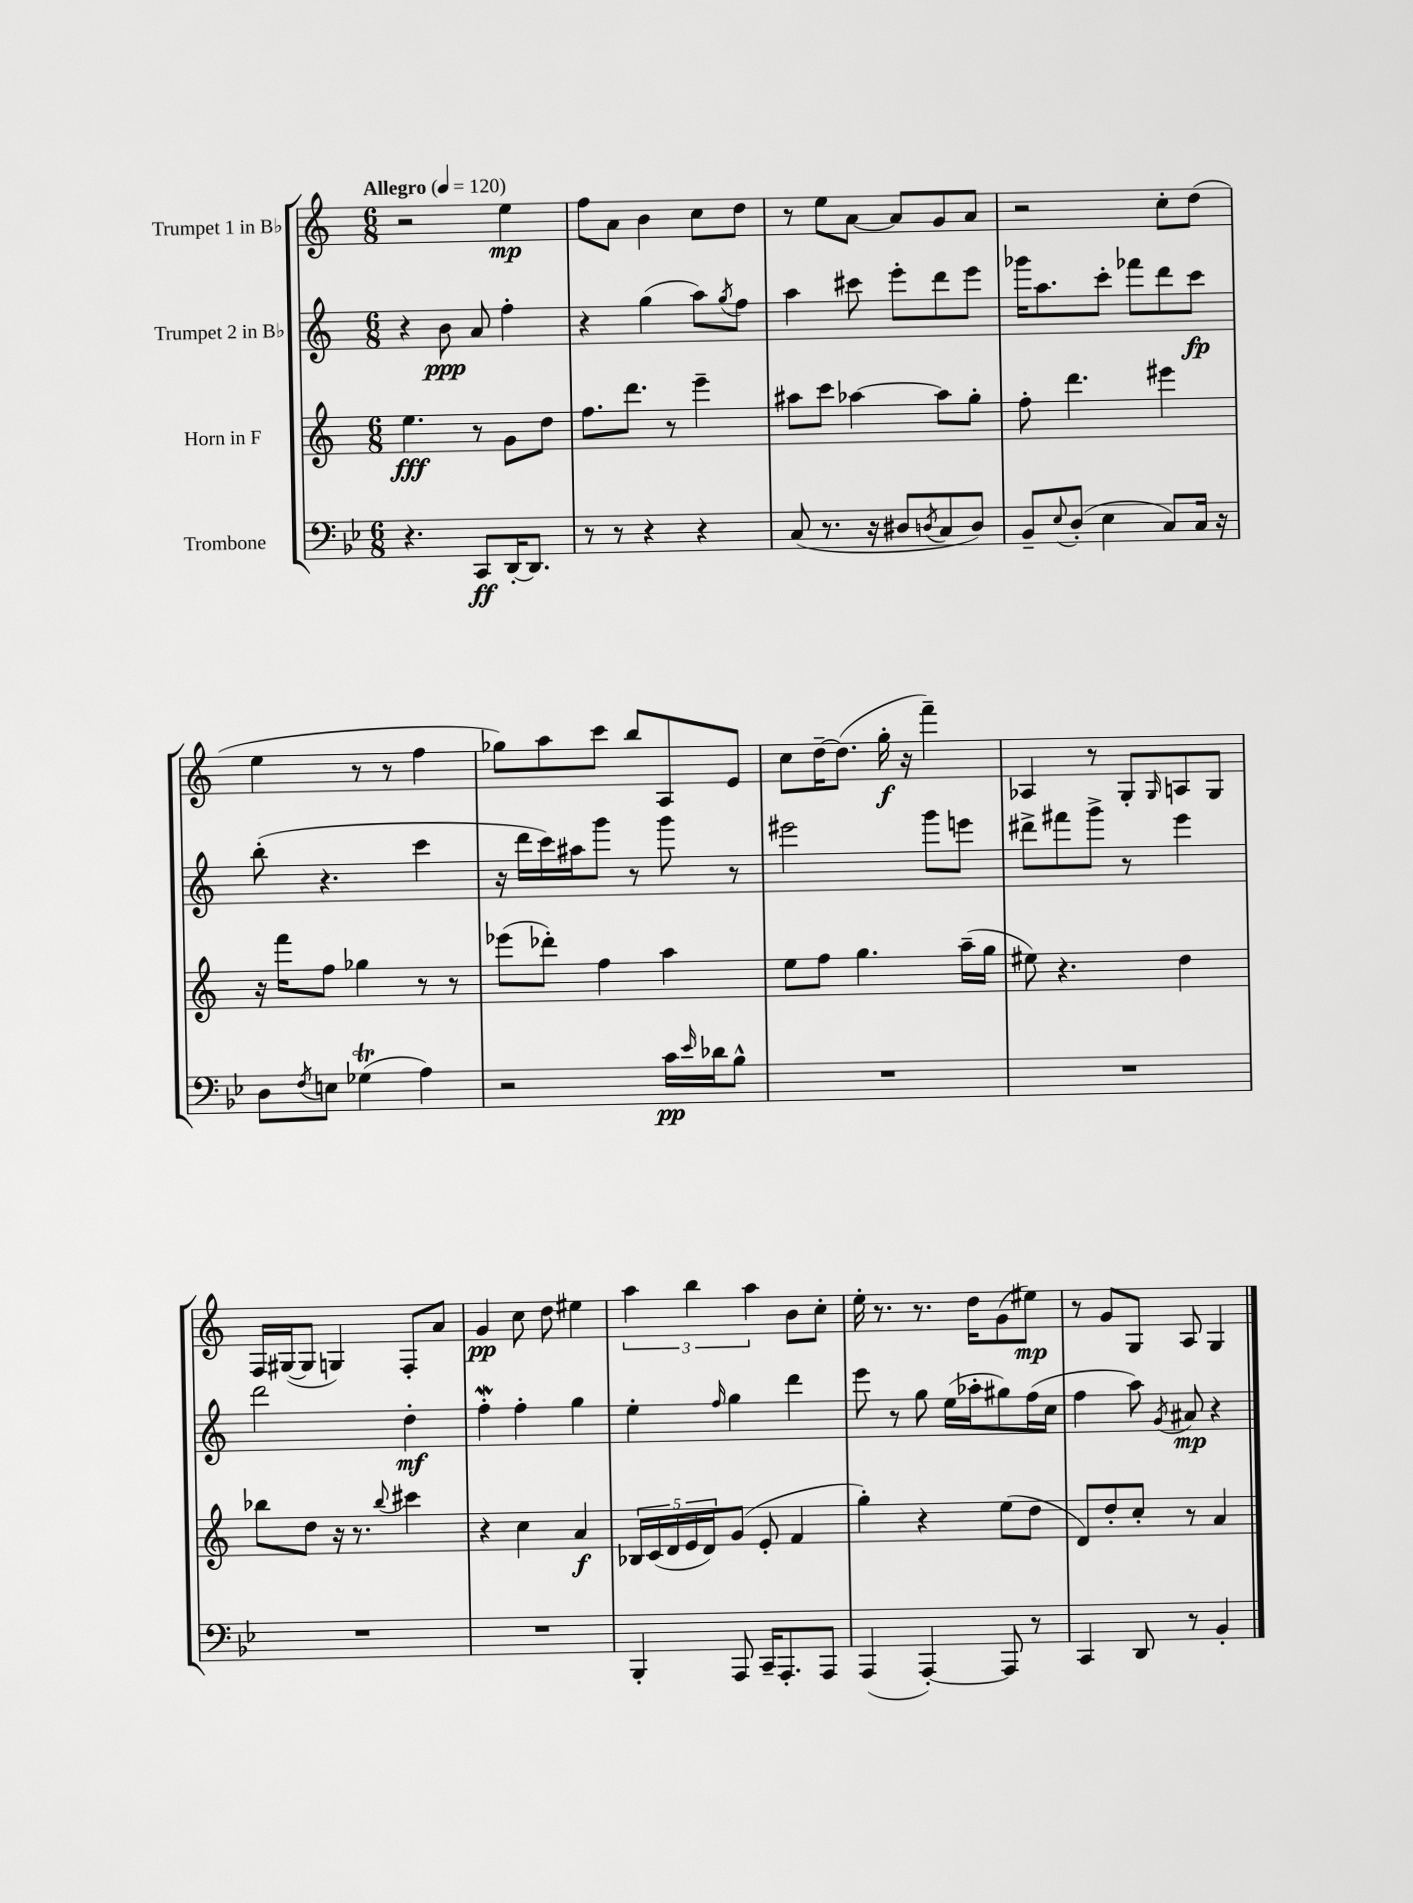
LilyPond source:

<<
\new StaffGroup <<
\new Staff = "s0" \with { instrumentName = "Trumpet 1 in Bb" } {
    \clef treble \key c \major \numericTimeSignature \time 6/8 \tempo "Allegro" 4 = 120
    r2 e''4\mp |
    f''8 a'8 b'4 c''8 d''8 |
    r8 e''8 a'8~ a'8 g'8 a'8 |
    r2 c''8-. d''8( |
    e''4 r8 r8 f''4 |
    ges''8) a''8 c'''8 b''8 a8 e'8 |
    c''8 d''16~-- d''8.( g''16-.\f r16 f'''4--) |
    aes4 r8 g8-. \grace { g16 } a8 g8 |
    f16 gis16~( gis8 g4) f8-. a'8 |
    g'4\pp c''8 d''8 eis''4 |
    \tuplet 3/2 { a''4 b''4 a''4 } b'8 c''8-. |
    e''16-. r8. r8. d''16 g'8( eis''8\mp) |
    r8 g'8 g8 a8 g4 \bar "|." |
}
\new Staff = "s1" \with { instrumentName = "Trumpet 2 in Bb" } {
    \clef treble \key c \major \numericTimeSignature \time 6/8
    r4 b'8\ppp a'8 f''4-. |
    r4 g''4( a''8) \acciaccatura { g''8 } f''8 |
    a''4 cis'''8 e'''8-. d'''8 e'''8 |
    ges'''16 a''8. c'''8-. fes'''8 d'''8 c'''8\fp |
    b''8-.( r4. c'''4 |
    r16 d'''16 c'''16) ais''16 g'''8 r8 g'''8 r8 |
    eis'''2 g'''8 e'''8 |
    dis'''8-> fis'''8 g'''8-> r8 e'''4 |
    d'''2 d''4-.\mf |
    f''4-.\mordent f''4-. g''4 |
    e''4-. \grace { f''16 } g''4 d'''4 |
    e'''8 r8 g''8 e''16( aes''16-. gis''8) f''16( c''16 |
    f''4 a''8) \acciaccatura { g'8 } ais'8\mp r4 \bar "|." |
}
\new Staff = "s2" \with { instrumentName = "Horn in F" } {
    \clef treble \key c \major \numericTimeSignature \time 6/8
    e''4.\fff r8 g'8 d''8 |
    f''8. d'''8. r8 e'''4-- |
    ais''8 c'''8 aes''4~ aes''8 g''8-. |
    f''8-. d'''4. eis'''4 |
    r16 f'''16 f''8 ges''4 r8 r8 |
    ees'''8( des'''8-.) f''4 a''4 |
    e''8 f''8 g''4. a''16--( g''16 |
    eis''8) r4. d''4 |
    bes''8 d''8 r16 r8. \appoggiatura { bes''8 } cis'''4 |
    r4 c''4 a'4\f |
    \tuplet 5/4 { bes16 c'16( d'16 e'16 d'16) } g'8( e'8-. f'4 |
    g''4-.) r4 e''8( d''8 |
    d'8) d''8-. c''8-. r8 a'4 \bar "|." |
}
\new Staff = "s3" \with { instrumentName = "Trombone" } {
    \clef bass \key bes \major \numericTimeSignature \time 6/8
    r4. c,8\ff d,16~-. d,8. |
    r8 r8 r4 r4 |
    c8( r8. r16 dis8 \acciaccatura { d8 } c8 d8) |
    bes,8-- \appoggiatura { ees8 } d8-.( ees4 c8) c16 r16 |
    d8 \acciaccatura { f8 } e8 ges4\trill( a4) |
    r2 c'16\pp \grace { ees'16 } des'16 bes8-^ |
    R2. |
    R2. |
    R2. |
    R2. |
    bes,,4-. a,,8 c,16-- a,,8.-. a,,8 |
    a,,4( a,,4~-.) a,,8 r8 |
    c,4 d,8 r8 bes,4-. \bar "|." |
}
>>
>>
\layout { \context { \Score \remove "Bar_number_engraver" } }
